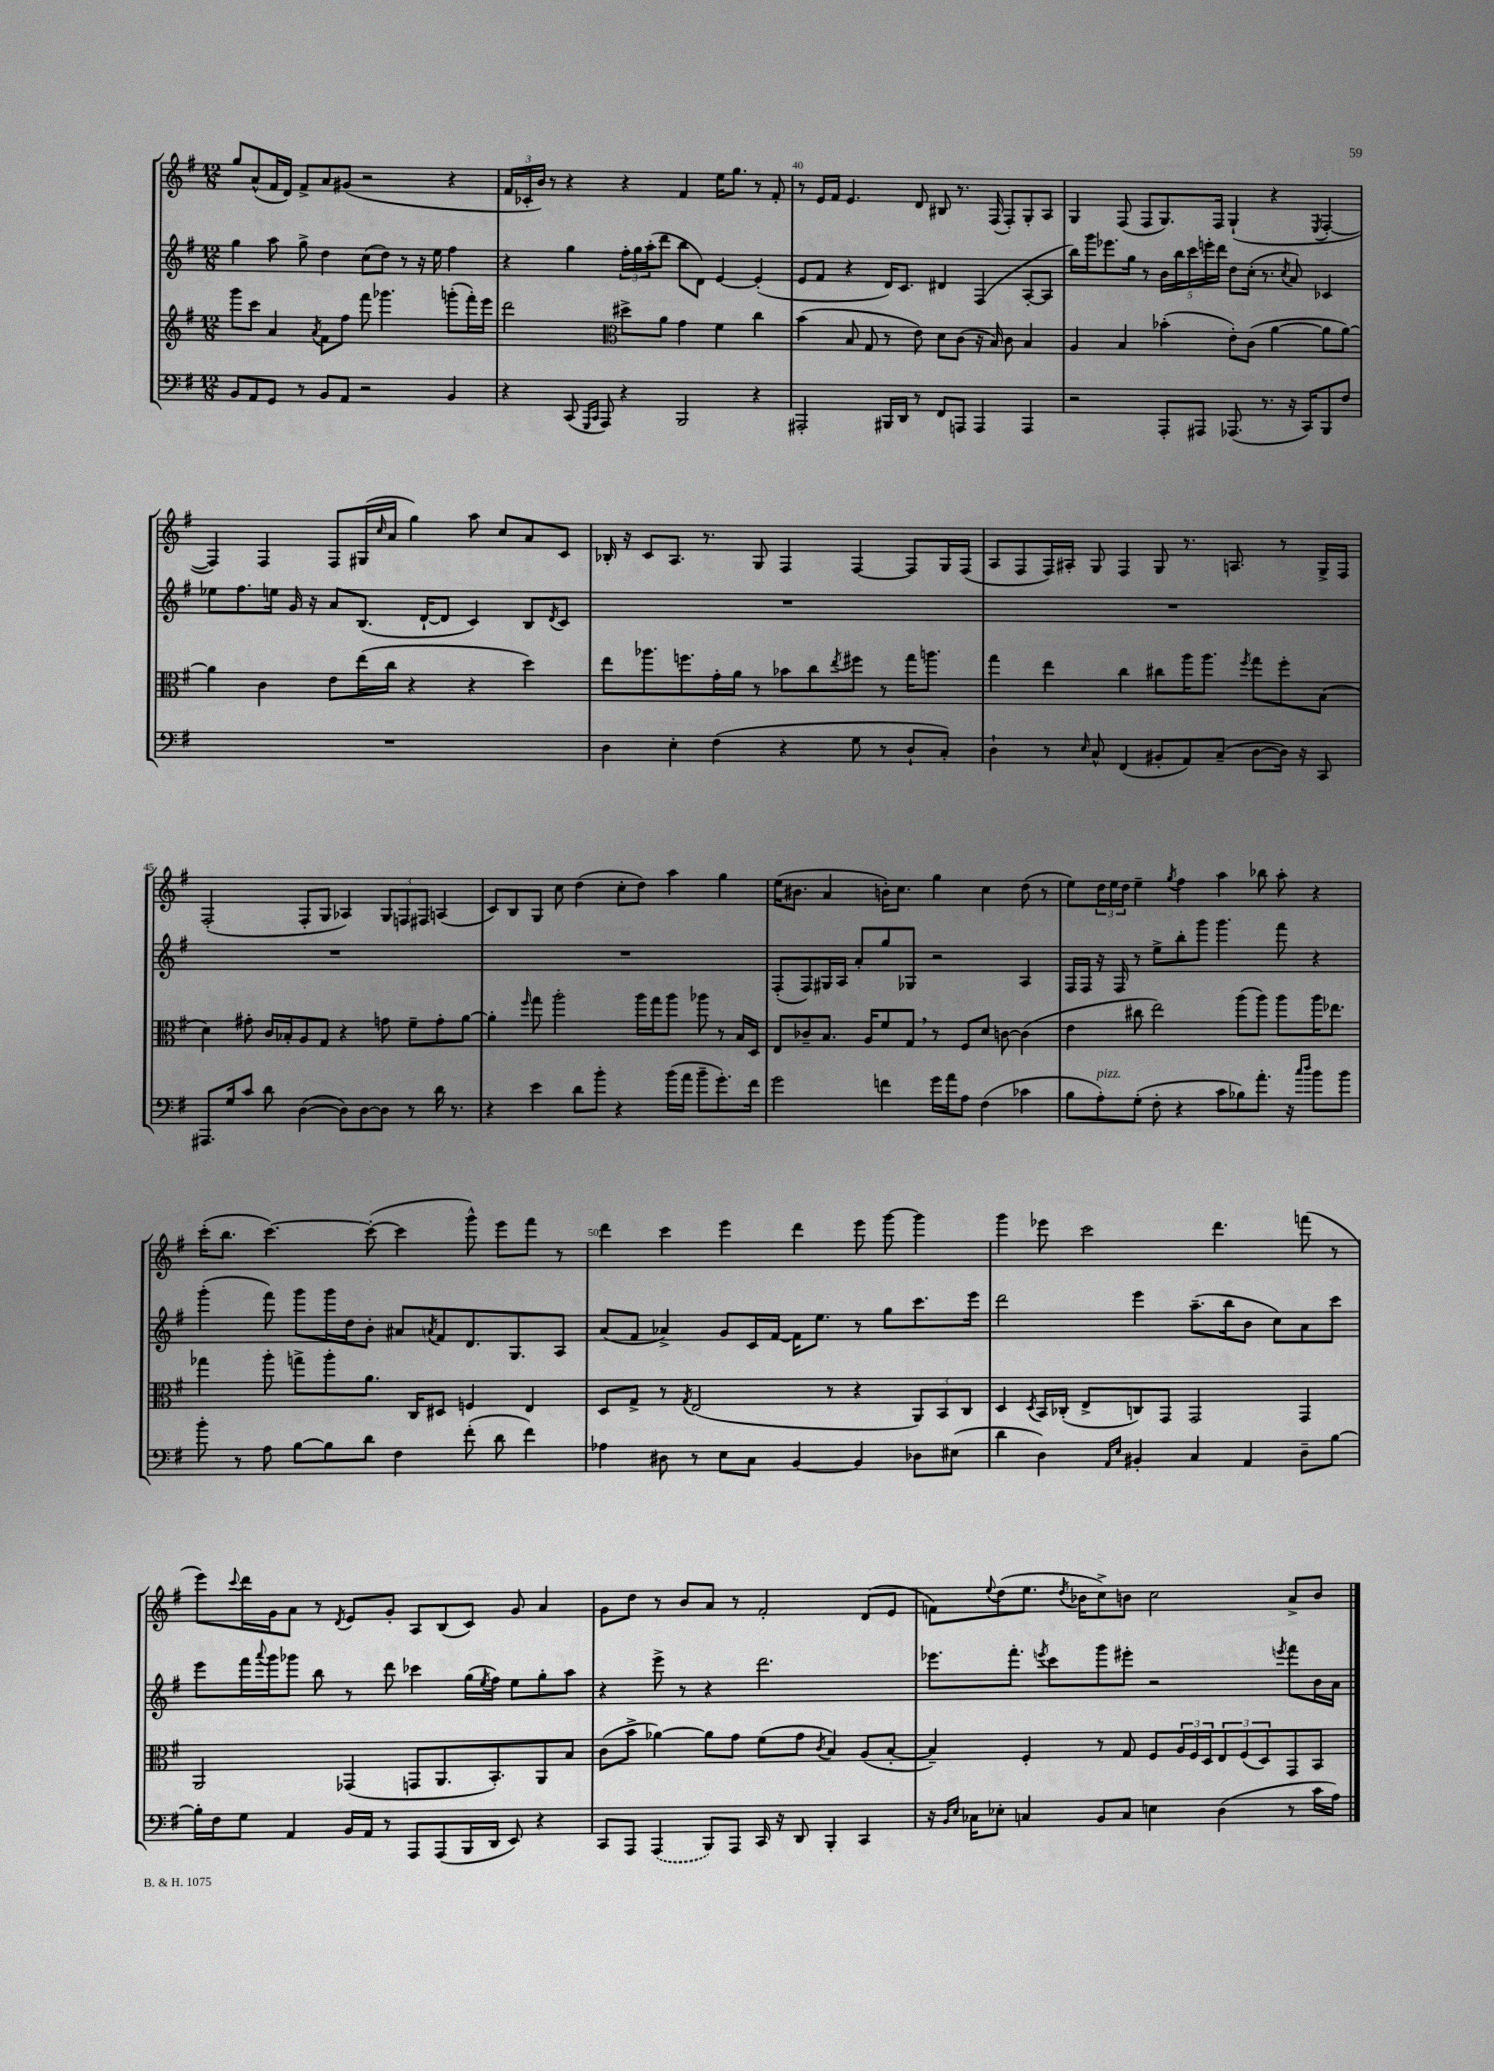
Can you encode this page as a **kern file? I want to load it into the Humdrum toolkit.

**kern	**kern	**kern	**kern
*part4	*part3	*part2	*part1
*staff4	*staff3	*staff2	*staff1
*clefF4	*clefG2	*clefG2	*clefG2
*k[f#]	*k[f#]	*k[f#]	*k[f#]
*M12/8	*M12/8	*M12/8	*M12/8
=38	=38	=38	=38
8BB/L	8ggg\L	4gg\	8gg/L
8AA/	8ccc\J	.	(8a^^/
8GG/J	4a/	8aa\	16f#/L
.	.	.	16d/JJ)
8r	.	8gg^\	8f#^/L
.	8qa/	.	.
8BB/L	8f#\L	4dd\	8a/
8AA/J	8ff#\J	.	(8g#X/J
2r	8fff#\	(8cc\L	2r
.	4.ggg-X\	8dd\J)	.
.	.	8r	.
.	.	16r	.
.	.	16ee\	.
4BB/	(8gggn'\L	4ff#\	4r
.	16fff#'\L)	.	.
.	16eee\JJ	.	.
=39	=39	=39	=39
4r	2ddd\	4r	24f#/LL
.	.	.	24c-X'/
.	.	.	24b/JJ)
.	.	.	8r
(8CC/	.	4gg\	4r
16qqGGG/LL	.	.	.
16qqCC/JJ	.	.	.
8AAA/)	.	.	.
*	*clefC3	*	*
4r	8dd#X^\L	24ff#'\LL	4r
.	.	24gg\	.
.	.	(24aa'\J	.
.	8a\J	8ddd\J	.
2BBB/	4g\	8bb\L	4f#/
.	.	8d\J)	.
.	4f#\	[4e/	16ee\KL
.	.	.	8.gg\J
4r	4cc\	(4e'/]	8r
.	.	.	8f#'/
=40	=40	=40	=40
2AAA#X'/	(4b\	8e/L	8r
.	.	8f#/J	16e/LL
.	.	.	16f#/JJ
.	8B/	4r	4.e/
.	8G/	.	.
16BBB#X/LL	8r	16d/KL)	.
16DD/JJ	.	8.c/J	.
8r	8e\)	.	8d/
8FF#/L	8d\L	4d#X/	8B#X/
8AAAn/J	(8c\J	.	8.r
4AAA/	16r	(4F#/	.
.	16B/)	.	(16F#/
.	8c\	.	8F#'/L)
4AAA/	4B/	[8A'/L	8G'/
.	.	8A/J]	8A/J
=41	=41	=41	=41
2r	4A/	16bb\LL)	4G/
.	.	16ggg\J	.
.	.	8.eee-X\	.
.	4B/	.	(8F#/
.	.	16gg\Jk	.
.	.	8r	8F#/L
8AAA'/L	(4b-X'\	20b\LL	8.G/)
.	.	20bb\	.
.	.	20ccc\	.
8AAA#X/J	.	.	.
.	.	20eeen'\	.
.	.	.	16F#/Jk
.	.	20ddd\JJ	.
(8.AAA-X/	8e'\L)	8dd\L	(4G`/
.	(8c\J	(16cc'\Jk	.
8.r	.	8.r	.
.	[4a\	.	4r
.	.	8qcc/	.
16r	.	8a/)	.
16CC/KL)	.	.	.
.	.	.	8qE/
8BBB/	8a\L]	4c-X/	[4F#'/
8F#/J	[8a\J)	.	.
!!LO:LB:g=z
=42	=42	=42	=42
1.r	4a\]	8ee-X\L	4F#/])
.	.	8.ff#\	.
.	4c\	.	4F#/
.	.	16een\Jk	.
.	.	16g/	.
.	.	16r	.
.	8e\L	8a/L	8F#/L
.	(16ee\L	(8.B/J	(16G#X/L
.	.	.	16qqcc/
.	16cc\JJ	.	16a/JJ
.	4r	.	4gg\)
.	.	[16d`/KL	.
.	.	8d/J]	.
.	4r	4c/)	8aa\
.	.	.	8cc/L
.	4dd\)	8B/L	8a/
.	.	8qd/	.
.	.	8c/J	8c/J
=43	=43	=43	=43
4D\	8ee\L	1.r	16B-X'/
.	.	.	16r
.	8.aa-X\	.	8c/L
4E'\	.	.	8.A/J
.	8.ffn\	.	.
.	.	.	8.r
(4F#\	16g'\L	.	.
.	16a\JJ	.	.
.	8r	.	8G/
4r	8b-X\L	.	4F#/
.	8cc\	.	.
.	8qee/	.	.
8G\	8ff#X\J	.	[4F#/
8r	8r	.	.
8D`/L	16gg\KL	.	8F#/L]
.	8.aan\J	.	.
8C'/J)	.	.	16G/L
.	.	.	(16F#/JJ
=44	=44	=44	=44
4D`\	4gg\	1.r	8A/L
.	.	.	8F#/
8r	4ee\	.	16F#/L)
.	.	.	16A#X'/JJ
16qqE/	.	.	.
8C^^/	.	.	8G/
(4FF#/	4cc\	.	4F#/
8BB#X'/L	8cc#X\L	.	8G/
8AA/)	16aa\K	.	8.r
.	8.aa\J	.	.
(8C~/J	.	.	.
.	.	.	8.An/
.	8qff#/	.	.
[8D\L	8gg\L	.	.
16D\Jk])	8ff#'\	.	8r
16r	.	.	.
8CC/	(8B\J	.	16G^/LL
.	.	.	16F#/JJ
!!LO:LB:g=z
=45	=45	=45	=45
8.AAA#X/L	4d\)	1.r	(2F#'/
16G/k	.	.	.
8c/J	8g#X'\	.	.
8d\	16c/LL	.	.
.	16B-X'/J	.	.
([4D\	8A/	.	8F#'/L
.	8G/J	.	8G/J
8D\L])	4r	.	4A-X/)
[8D\	.	.	.
8D\J]	8gn\	.	12G/L
.	.	.	12Fn/
8r	8f#~\L	.	.
.	.	.	12F#X/J
16d\	8g'\	.	(4An/
8.r	.	.	.
.	[8a\J	.	.
=46	=46	=46	=46
4r	4a'\]	1.r	8c/L)
.	.	.	8B/
.	16qqff#/	.	.
4e\	8gg\	.	8G/J
.	2aa'\	.	8cc\
8d\L	.	.	(4dd\
8b'\J	.	.	.
4r	.	.	8cc'\L
.	16aa\LL	.	8dd\J)
.	16gg\J	.	.
(16b\LL	8aa\J	.	4aa\
16a\JJ	.	.	.
8b~\L	8aa-X\	.	.
8.g'\)	8r	.	4gg\
.	16B/LL	.	.
16f#\Jk	16D/JJ	.	.
=47	=47	=47	=47
2g\	8E/L	(8F#'/L	(16ee\KL
.	.	.	8.b#X\J
.	8c-X~/	8F#/)	.
.	8.B/J	16G#X/L	4a/
.	.	16A/JJ	.
.	.	8a'/L	.
.	16A/KL	.	.
4fn\	8f#/	8gg/	16bn'\KL)
.	.	.	8.cc\J
.	8G,/J	8G-X/J	.
16g\LL	8r	2r	4gg\
16a\J	.	.	.
8A\J	8F#/L	.	.
(4F#\	8d/J	.	4cc\
.	[8cn\	.	.
4c-X\	(4c\]	4A/	(8dd\
.	.	.	8r
=48	=48	=48	=48
8B\L	4e\	16F#/LL	8ee\L)
.	.	16F#/JJ	.
!LO:TX:a:i:t=pizz.	!	!	!
8A'\)	.	16r	24dd\L
.	.	.	24ee\
.	.	16F#/	.
.	.	.	24dd\JJ
(8G'\J	8cc#X\	8r	4ee~\
8F#'\	2ee\)	8ee^\L	.
.	.	.	8qgg/
4r	.	8bb'\	4ff#\
.	.	8ggg\J	.
8c\L	.	4.ggg\	4aa\
8B-X\)	(8aa\L	.	.
8.a'\J	8aa\J)	.	8bb-X\
.	8aa\L	8fff#\	8aa'\
16r	.	.	.
16qqcc/LL	.	.	.
16qqdd/JJ	.	.	.
8b\L	16aa\K	4r	4r
.	8.ee-X\J	.	.
8b\J	.	.	.
!!LO:LB:g=z
=49	=49	=49	=49
8b'\	4gg-X\	(4ggg'\	(16ccc'\KL
.	.	.	8.bb\J
8r	.	.	.
8A\	8aa'\	8fff#\)	[4.ccc\)
[8B\L	8ggn^\L	8ggg\L	.
8B\]	8aa'\	16ggg\L	.
.	.	16dd\J	.
8d\J	8.a\J	8b'\J	(8ccc'\_
4F#\	.	8a#X/L	4ccc\]
.	16C/KL	.	.
.	.	8qan/	.
.	8D#X/J	8f#/	.
(8f#'\	4Fn/	8.d/	8ggg^^\)
8d\	.	.	8eee\L
.	.	8.G/	.
4f#\)	4E/	.	8fff#\J
.	.	8A/J	8r
=50	=50	=50	=50
4A-X\	8D/L	(8a/L	4ddd\
.	8G^/J	8f#/J	.
8D#X\	8r	4a-X^/)	4ccc\
.	8qG/	.	.
8r	(2E/	.	.
8E\L	.	8g/L	4eee\
8C\J	.	16c/L	.
.	.	[16f#/JJ	.
[4BB/	.	16f#\KL]	4ddd\
.	.	8.ee\J	.
.	8r	.	.
4BB/]	4r	8r	8eee\
.	.	8gg\L	[8ggg\
8D-X\L	12AA/L)	8.ccc\	4ggg\]
.	12BB/	.	.
(8E#X\J	.	.	.
.	12C/J	.	.
.	.	16eee\Jk	.
=51	=51	=51	=51
4d\	4D/	2ddd\	4ggg\
.	8qD/	.	.
4D\)	16BB/LL	.	8eee-X\
.	(16C-X'/JJ	.	.
.	8E^/L	.	2ccc\
16qqAA/LL	.	.	.
16qqE/JJ	.	.	.
4BB#X'/	8Cn/)	4eee\	.
.	8GG/J	.	.
4C/	2GG/	(8.aa~\L	.
.	.	.	4.ddd\
.	.	16bb\k	.
4AA/	.	8b\J	.
.	.	8cc\L)	.
8D~\L	4GG/	8a\	(8fffn\
[8B\J	.	8ccc\J	8r
!!LO:LB:g=z
=52	=52	=52	=52
16B'\LL]	2AA/	8eee\L	8eee\L)
16F#\J	.	.	.
.	.	.	8qqccc/
8G\J	.	16fff#\L	16ddd\L
.	.	8qqaaa/	.
.	.	16ggg\J	16g\J
4AA/	.	8ggg-X\J	8a\J
.	.	8bb\	8r
.	.	.	8qd/
16BB/LL	(4GG-X/	8r	8e/L
16AA/JJ	.	.	.
8r	.	8ddd\	8g'/J
8AAA/L	8GGn/L	4ccc-X\	8A/L
(8AAA/	8.AA/	.	(8B/
16BBB/L	.	(16gg\LL	8c/J)
.	.	8qee/	.
16DD/JJ	8.BB'/)	16ff#\JJ)	.
8EE/)	.	8ee\L	8g/
4r	8AA/	8gg'\	4a/
.	8B/J	8aa\J	.
=53	=53	=53	=53
8CC/L	(8c\L	4r	8g\L
8AAA/J	8b^\J	.	8dd\J
(4AAA/	[4a-X\)	8eee^\	8r
.	.	8r	8b/L
8BBB/L)	8a-\L]	4r	8a/J
8AAA/J	8g\J	.	8r
16CC/	(8f#\L	2.ddd\	2f#'/
16r	.	.	.
8DD/	8g\J	.	.
.	8qc/	.	.
4BBB'/	4B/)	.	.
4CC/	(8A/L	.	(8d/L
.	[8B'/J	.	8e/J
=54	=54	=54	=54
16r	4B~/])	8.eee-X\L	8fn\L)
16qqBB/LL	.	.	.
16qqE/JJ	.	.	.
16C-X\KL	.	.	.
.	.	.	8qqee/
8E-X'\J	.	.	(8dd\
.	.	8.fff#'\J	.
4Cn/	4F#'/	.	8.ee\J
.	.	8qeeen/	.
.	.	8ccc\L	.
.	.	.	8qdd/
.	.	.	16b-X\KL
8BB/L	8r	8ggg\	8cc^\)
8C/J	8G/	8eee#X'\J	8bn\J
4En\	8F#/L	2r	2cc\
.	24A/L	.	.
.	24F#/	.	.
.	24D/J	.	.
(4D\	12E/	.	.
.	(12F#/	.	.
.	12D/)	.	.
.	.	8qeeen/	.
8r	8GG/	8fff#\L	8a^/L
16c\LL	8BB/J	16b\L	8b/J
16A\JJ)	.	16a\JJ	.
==	==	==	==
*-	*-	*-	*-
